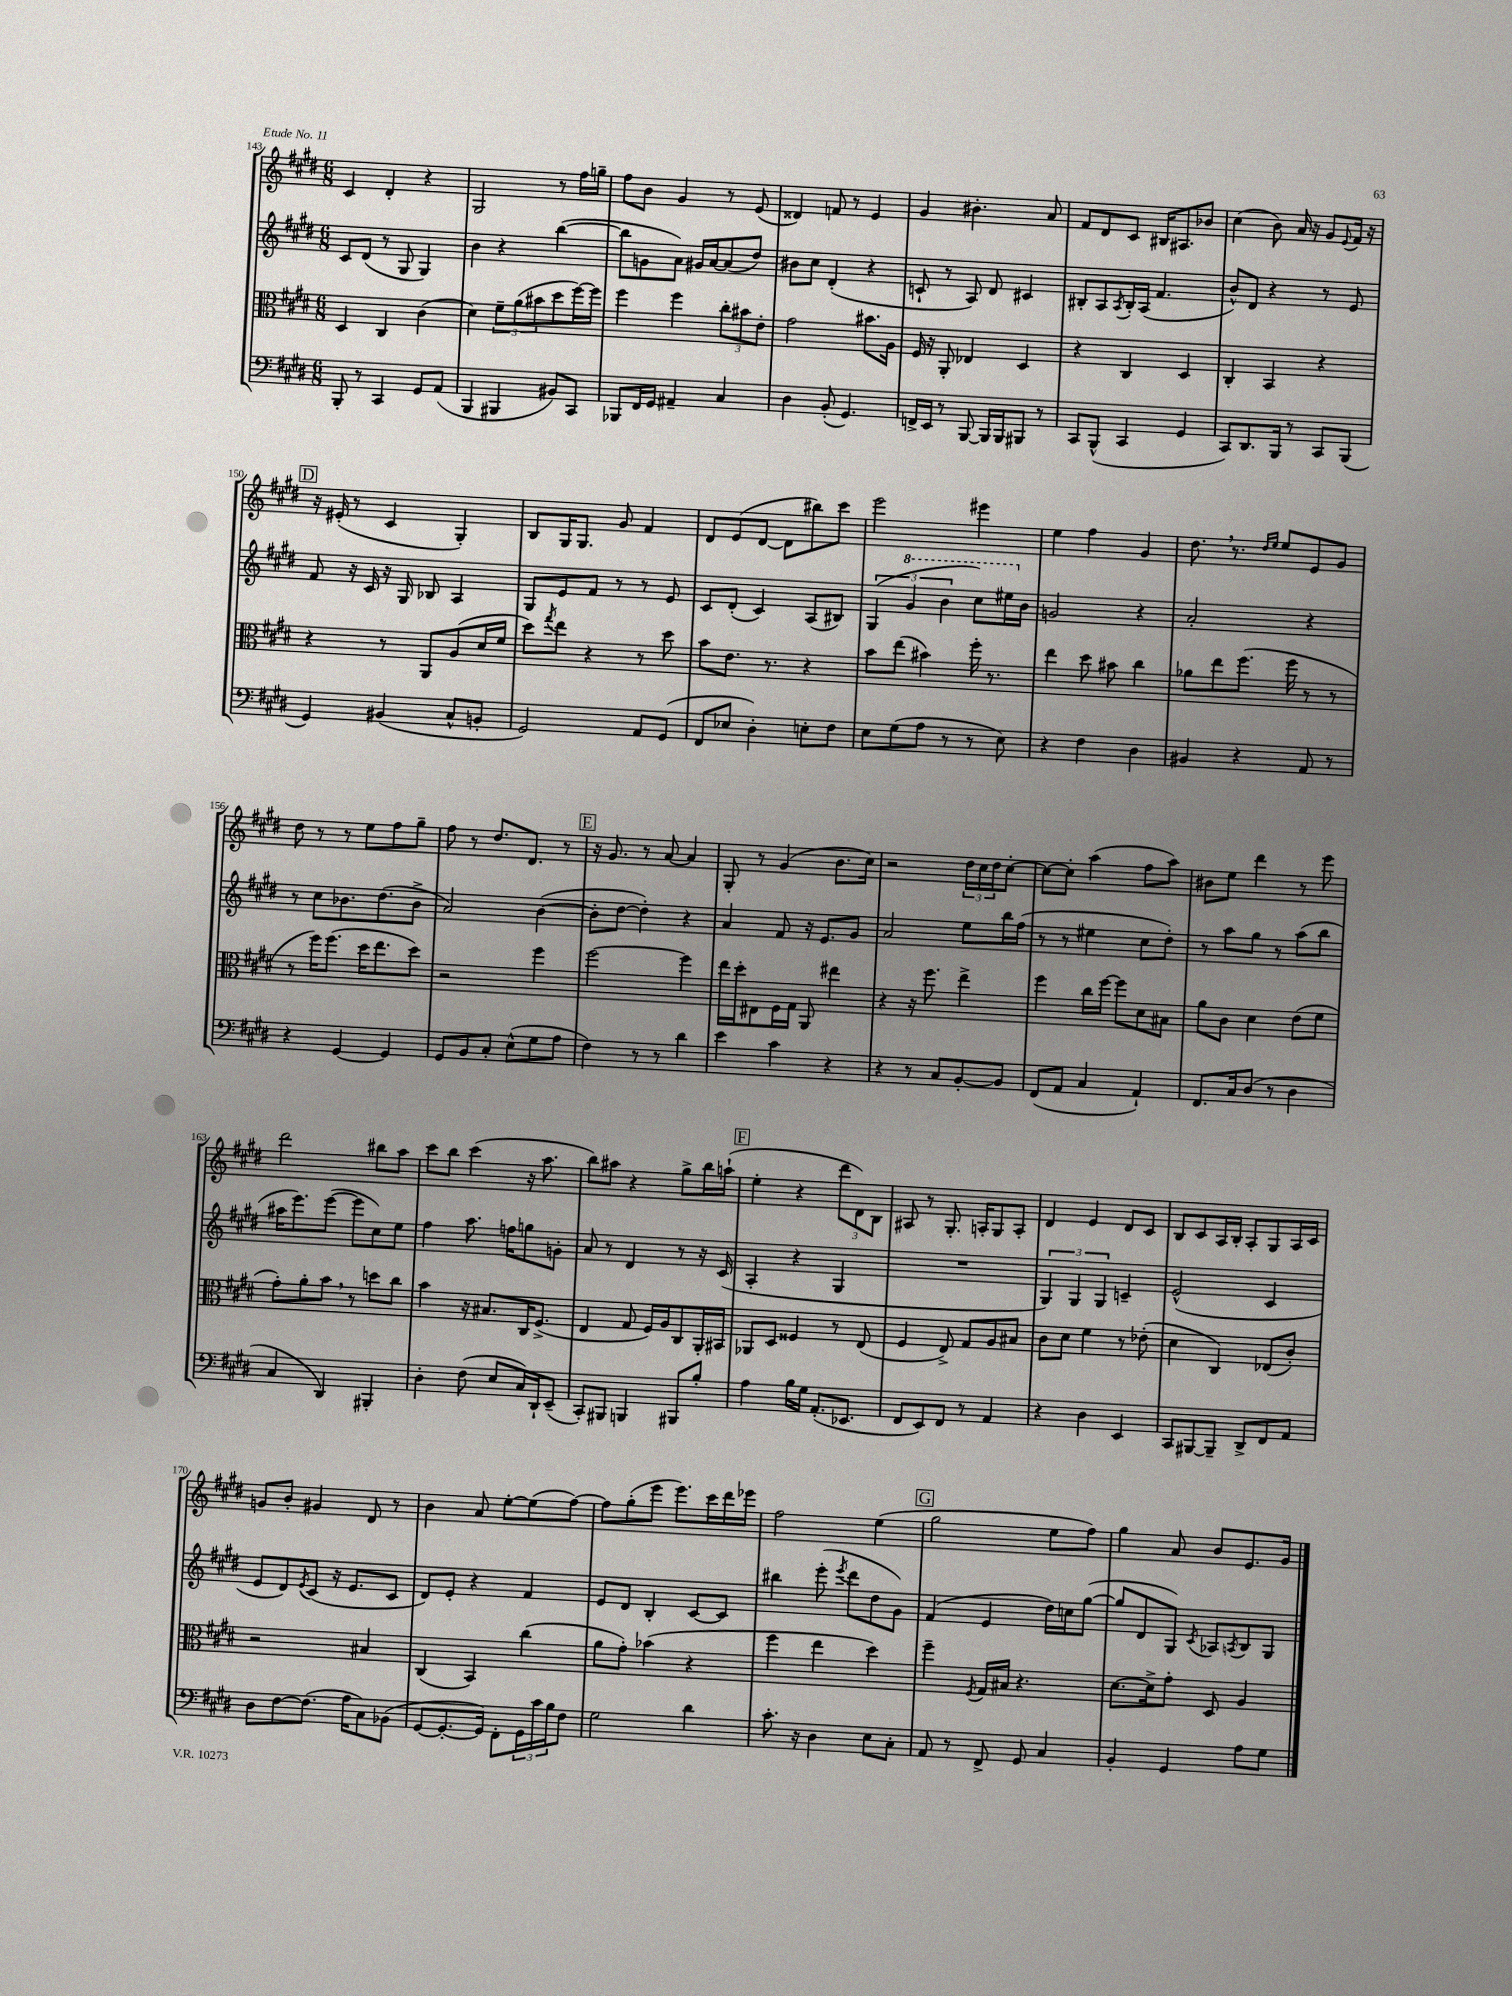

**kern	**kern	**kern	**kern
*staff4	*staff3	*staff2	*staff1
*clefF4	*clefC3	*clefG2	*clefG2
*k[f#c#g#d#]	*k[f#c#g#d#]	*k[f#c#g#d#]	*k[f#c#g#d#]
*M6/8	*M6/8	*M6/8	*M6/8
8BBB'/	4D#/	8c#/L	4c#/
8r	.	(8d#/J	.
4CC#/	4C#/	8r	4d#'/
.	.	8G#/	.
8GG#/L	(4c#\	4G#/)	4r
(8AA/J	.	.	.
=	=	=	=
4BBB/	4d#\)	4b\	2G#/
4BBB#/	12f#~\L	4r	.
.	(12a\	.	.
.	12b#\	.	.
8BB#/L)	8dd#\	([4bb\	8r
8CC#/J	[16ff#\L)	.	16ff#\LL
.	16ff#\]JJ	.	16gg~\JJ
=	=	=	=
8BBB-/L	4ff#\	8bb\]L	8ff#\L
16FF#/L	.	8g\	8b\J
16GG#/JJ	.	.	.
4AA#~/	4ff#\	8a\J)	4g#/
.	.	16g#/LL	.
.	.	[16a/J	.
4C#/	12cc#'\L	(8a/]	8r
.	12b#\	.	.
.	.	8dd#/J)	(8e/
.	12e'\J	.	.
=	=	=	=
4D#\	2g#\	8b#\L	4d##/)
.	.	8cc#\J	.
(8BB'/	.	(4d#'/	8f/
4.GG#/)	.	.	8r
.	8.b#\L	4r	4e/
.	16A\Jk	.	.
=	=	=	=
16FF^/LL	16F#/	8c`/	4g#/
16EE/JJ	16r	.	.
8r	8AA'/	8r	.
[8BBB/	4E-/	8A/)	4.b#'\
16BBB/]LL	.	8d#/	.
16BBB/J	.	.	.
8BBB#/J	4D#/	4c#/	.
8r	.	.	8a/
=	=	=	=
8CC#/L	4r	8B#'/L	8f#/L
(8BBB^^/J	.	8A/	8d#/
.	.	8qA/	.
4CC#/	4C#/	16B#'/L	8c#/J
.	.	(16A/JJ	.
.	.	4.f#/	16B#/LK
.	.	.	8.A#/
4GG#/	4D#/	.	.
.	.	.	8b-/J
=	=	=	=
8CC#/L)	4C#'/	8b^^/L)	(4cc#\
8.DD#/	.	8d#/J	.
.	4BB/	4r	8b\)
16BBB/Jk	.	.	.
8r	.	.	16a/
.	.	.	16r
8CC#/L	4r	8r	8g#/L
.	.	.	8qqe/
(8BBB/J	.	8e/	16f#/Jk
.	.	.	16r
=	=	=	=
4GG#/)	4r	8f#/	16r
.	.	.	(16e#'/
.	.	16r	8r
.	.	16c#/	.
(4BB#/	8r	16r	4c#/
.	.	16G#/	.
.	8AA/L	8B-/	.
8C#^^/L	(8A/	4A/	4G#'/)
8BB'/J	16d#/L	.	.
.	16f#/JJ	.	.
=	=	=	=
2GG#/)	8dd#\L)	8G#/L	8B/L
.	8qgg#/	.	.
.	8ee\J	8e/	16G#/K
.	.	.	8.G#/J
.	4r	8f#/J	.
.	.	8r	8g#/
8AA/L	8r	8r	4f#/
(8GG#/J	8dd#\	8e/	.
=	=	=	=
8FF#/L	8b\L	8c#/L	8d#/L
8E-/J	8.e\J	(8d#'/J	(8e/
4D#'\)	.	4c#/)	[8d#/J
.	8.r	.	.
.	.	.	8d#\]L
8E'\L	4r	(8A/L	8bb#\)
8F#\J	.	8B#/J)	8ccc#\J
=	=	=	=
8E\L	8b\L	(6G#/	2eee\
(8G#\	(8ee\J	.	.
.	.	6gg#/	.
8A\J	4b#\)	.	.
.	.	6bb\	.
8r	.	.	.
8r	16ff#'\	8ccc#\L)	4eee#\
.	8.r	.	.
8E\)	.	16eee#\L	.
.	.	16b\JJ	.
=	=	=	=
4r	4ee\	2g/	4ee\
4F#\	8dd#\	.	4ff#\
.	8b#\	.	.
4D#\	4cc#\	4r	4g#/
=	=	=	=
4BB#/	8a-\L	2a'/	8.dd#\
.	8ee\	.	.
.	.	.	8.r
4r	(8.ff#\J	.	.
.	.	.	16qqdd#/LL
.	.	.	16qqee/JJ
.	.	.	8ee/L
.	16ff#\	.	.
8AA/	8r	4r	8e/
8r	8r	.	8g#/J
=	=	=	=
4r	8r	8r	8dd#\
.	16ff#\LK)	8cc#\L	8r
.	(8.ff#\J	.	.
[4GG#/	.	8.b-\	8r
.	16dd#\LK	.	8ee\L
.	8.ee\	(8.dd#\	.
4GG#/]	.	.	8ff#\
.	8dd#\J)	8b-^\J	8gg#~\J
=	=	=	=
8GG#/L	2r	2a/)	8ff#\
8BB/	.	.	8r
8C#'/J	.	.	8.dd#/L
(8E^^\L	.	.	.
.	.	.	8.d#/J
8G#\	4ff#\	([4b\	.
8A\J	.	.	8r
=	=	=	=
4F#\)	[2ff#\	8b'\]L	16r
.	.	.	8.g#/
.	.	[8dd#\J	.
8r	.	4dd#'\])	8r
8r	.	.	[8a/
4d#\	4ff#\]	4r	4a/]
=	=	=	=
4e\	16ee\LL	4a/	8G#'/
.	16dd#'\J	.	.
.	8E#\	.	8r
4c#\	16F#\L	8f#/	(4g#/
.	16G#\JJ	.	.
.	8AA/	16r	.
.	.	8.e/L	.
4r	4ee#\	.	8.b\L
.	.	8g#/J	.
.	.	.	16cc#\Jk)
=	=	=	=
4r	4r	2a/	2r
8r	16r	.	.
.	8.ff#\	.	.
8C#/L	.	.	.
[8BB'/	4ee^\	8ee\L	24dd#\LL
.	.	.	24cc#\
.	.	.	24dd#\J
8BB/]J	.	16bb\L	[8cc#'\J
.	.	(16ff#\JJ	.
=	=	=	=
(8FF#/L	4ff#\	8r	8cc#\_L
8AA/J	.	8r	8cc#'\]J
4C#/	16cc#\LL	4ee#\	(4aa\
.	[16ff#\JJ	.	.
.	8ff#\]L	.	.
4AA`/)	8d#\	8cc#\L	8ff#\L
.	8B#\J	8dd#'\J)	8aa\J)
=	=	=	=
8.FF#/L	8a\L	8r	8b#\L
.	8c#\J	8aa\L	8ee\J
16C#/k	.	.	.
(8D#/J	4d#\	8gg#\J	4ddd#\
8r	.	8r	.
4D#\	(8e\L	(8aa\L	8r
.	8f#\J	8bb\J	8eee\
=	=	=	=
4C#/	8g#'\L)	16aa#\LK	2ddd#\
.	.	8.eee\)	.
.	8a'\	.	.
4DD#/)	8b\J	([8eee\J	.
.	8r	8eee\]L	.
4BBB#'/	8dd\L	8cc#\)	8bb#\L
.	8cc#\J	8ee\J	8aa\J
=	=	=	=
4D#'\	4b\	4ff#\	8ccc#\L
.	.	.	8bb\J
(8F#\	16r	8.aa\	(4ccc#\
.	8.B#/L	.	.
8E/L	.	.	.
.	.	16ff\LK	.
16C#/L)	16C#/K	8gg\	16r
16DD#`/J	(8.F#^/J	.	8.aa\
(8EE~/J	.	8g'\J	.
=	=	=	=
8CC#'/L)	4E/	8a/	8bb\L)
8BBB#/J	.	8r	8aa#\J
4BBB/	8G#/	4d#/	4r
.	16F#/LL)	.	.
.	16A/J	.	.
8BBB#/L	8C#/	8r	8gg#^\L
8B'/J	16AA'/L	16r	16bb\L
.	16BB#/JJ	(16c#/	(16aa`\JJ
=	=	=	=
4A\	8AA-/L	4A'/	4ee'\
.	8D#/J	.	.
16B\LL	4F##/	4r	4r
16G#\JJ	.	.	.
(8.AA'/L	.	.	.
.	8r	4G#/	12ddd#\L
8.EE-/J	.	.	.
.	.	.	12d#\)
.	(8E/	.	.
.	.	.	12B\J
=	=	=	=
8FF#/L	4F#/	2.r	8A#/
8EE/)	.	.	8r
8FF#/J	8E^/)	.	8.G#'/
8r	8G#/L	.	.
.	.	.	16A'/LK
4AA/	8A/	.	8G#/
.	8B#/J	.	8A'/J
=	=	=	=
4r	8c#\L	6G#/)	4d#/
.	8d#\J	.	.
.	.	6G#/	.
4D#\	4f#\	.	4e/
.	.	6G#/	.
4EE/	8r	4c~/	8d#/L
.	(8e-'\	.	8c#/J
=	=	=	=
8CC#/L	4d#\	(2e^^/	8B/L
[8BBB#/	.	.	8c#/
8BBB#~/]J	4C#/)	.	16A/L
.	.	.	16B'/JJ
8DD#^/L	.	.	8A'/L
8FF#/	(8E-/L	4c#/	8G#/
8AA/J	8c#'/J)	.	16A/L
.	.	.	16c#/JJ
=	=	=	=
8D#\L	2r	8e/L	8g/L
[8F#\	.	8d#/)	8b'/J
.	.	8qe/	.
(8.F#\]J	.	(8c#/J	4g#/
.	.	16r	.
16A\LK	.	8.e/L	.
8C#\)	4B#/	.	8d#/
(8BB-\J	.	8c#/J	8r
=	=	=	=
[8GG#/L	(4C#/	8d#/L)	4b\
8.GG#'/_	.	8e'/J	.
.	4BB/)	4r	8a/
16GG#/]Jk)	.	.	.
8FF#'\L	.	.	[8ee'\L
24GG#\L	(4cc#\	4f#/	(8ee\]
24c#\	.	.	.
24B\J	.	.	.
8F#\J	.	.	[8ff#\J)
=	=	=	=
2G#\	8a\L	8e/L	8ff#\]L
.	8g#'\J)	8d#/J	(8gg#'\
.	(4b-\	4B'/	8eee\J
.	.	.	8.eee\L)
4d#\	4r	[8c#/L	.
.	.	.	16ccc#\L
.	.	8c#/]J	16ddd#\
.	.	.	16eee-\JJ
=	=	=	=
8.c#'\	4ff#\	4bb#\	2ff#\
16r	.	.	.
4D#\	4ee\	(8eee'\	.
.	.	8qeee/	.
.	.	8ddd#\L	.
8E\L	4dd#\)	8dd#\	(4ee\
8C#'\J	.	8g#\J)	.
=	=	=	=
8AA/	4ff#~\	(4f#/	2gg#\
8r	.	.	.
.	8qF#/	.	.
8FF#^/	16G#/LL	4e/	.
.	16B#/JJ	.	.
8GG#/	4.r	.	.
4C#/	.	16dd#\LL)	8ee\L
.	.	16cc\J	.
.	.	([8gg#\J	8ff#\J)
=	=	=	=
4BB'/	[8.d#\L	8gg#/]L	4gg#\
.	.	8d#/	.
.	16d#^\]k	.	.
4GG#/	8g#'\J	8G#/J)	8a/
.	.	8qc#/	.
.	8D#/	8A-/L	8b/L
.	.	8qA/	.
8A\L	4A/	8B/	8.e/
8G#\J	.	8G#/J	.
.	.	.	16g#/Jk
==	==	==	==
*-	*-	*-	*-
